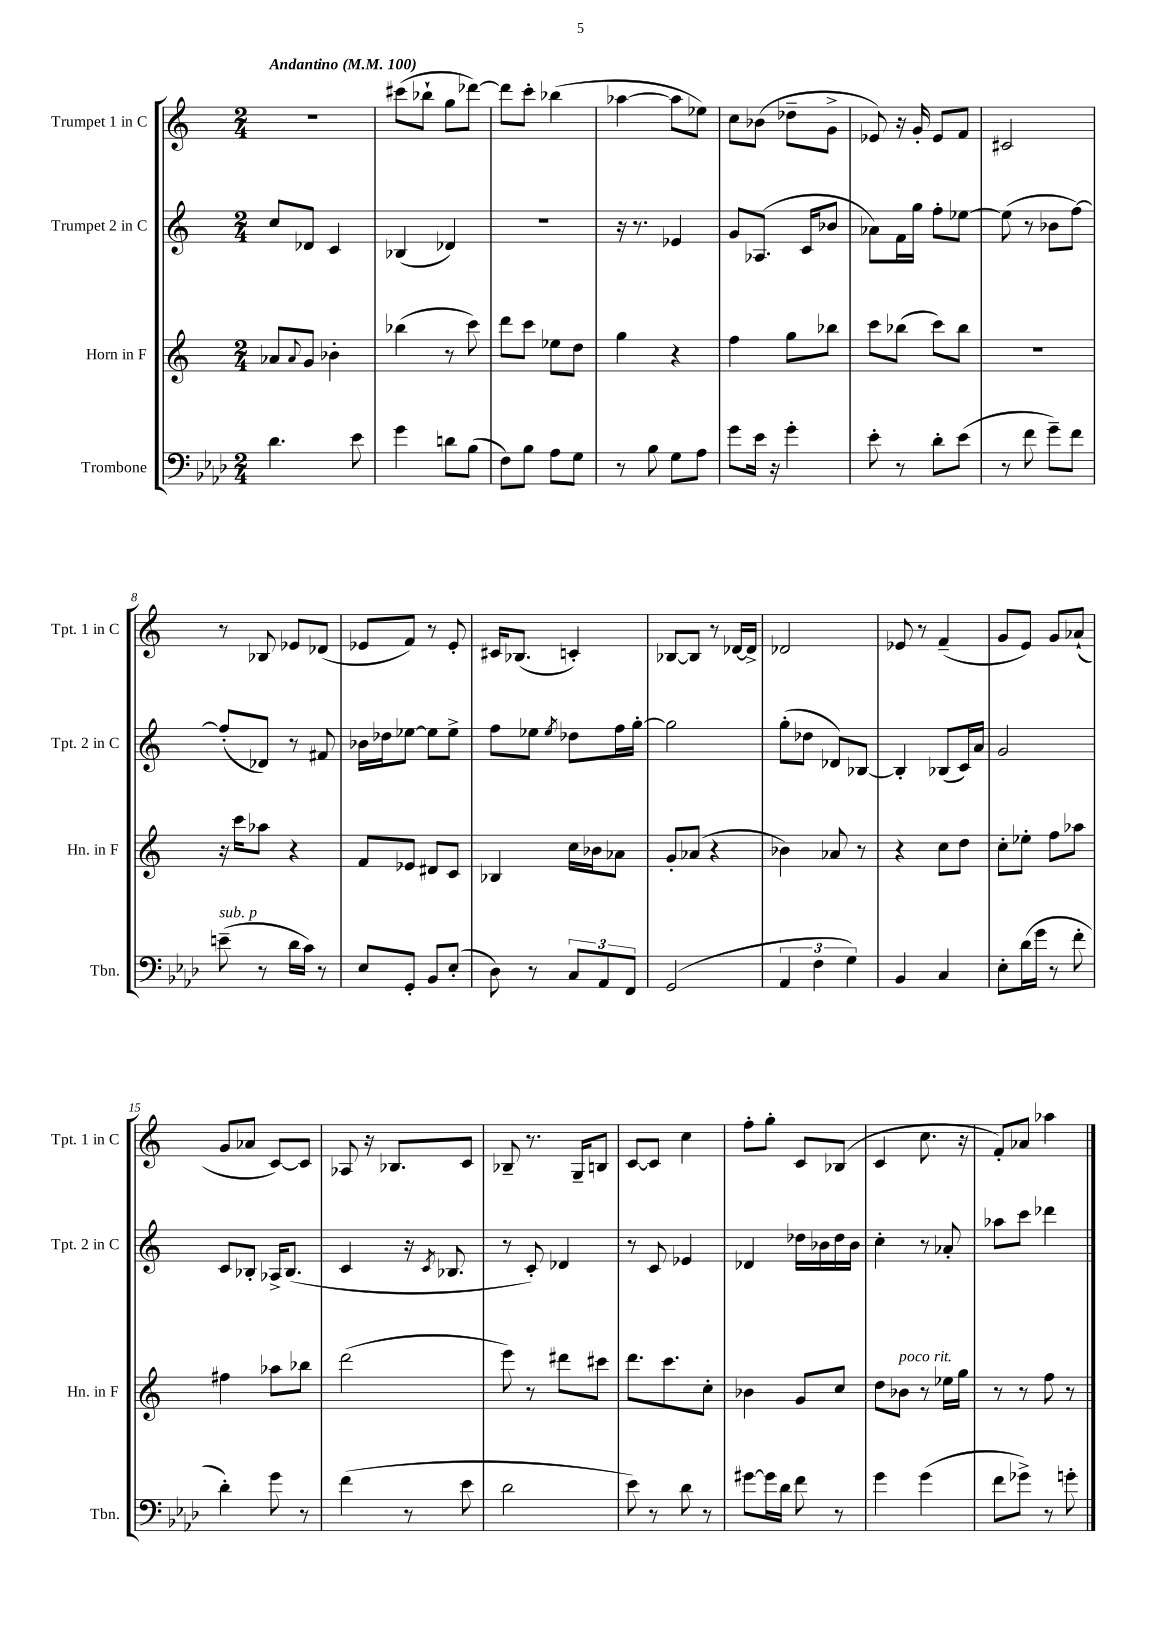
<<
\new StaffGroup <<
\new Staff = "s0" \with { instrumentName = "Trumpet 1 in C" shortInstrumentName = "Tpt. 1 in C" } {
    \clef treble \key c \major \numericTimeSignature \time 2/4 \tempo "Andantino" 4 = 100
    R2 |
    cis'''8( bes''8-! g''8 des'''8~) |
    des'''8 c'''8-. bes''4( |
    aes''4~ aes''8 ees''8) |
    c''8 bes'8( des''8-- g'8-> |
    ees'8) r16 g'16-. ees'8 f'8 |
    cis'2 |
    r8 bes8 ees'8 des'8( |
    ees'8 f'8) r8 ees'8-. |
    cis'16 bes8.( c'4-.) |
    bes8~ bes8 r8 des'16~ des'16-> |
    des'2 |
    ees'8 r8 f'4--( |
    g'8 e'8) g'8 aes'8-!( |
    g'8 aes'8 c'8~) c'8 |
    aes8 r16 bes8. c'8 |
    bes8-- r8. g16-- b8 |
    c'8~ c'8 c''4 |
    f''8-. g''8-. c'8 bes8( |
    c'4 c''8. r16 |
    f'8-.) aes'8 aes''4 \bar "|." |
}
\new Staff = "s1" \with { instrumentName = "Trumpet 2 in C" shortInstrumentName = "Tpt. 2 in C" } {
    \clef treble \key c \major \numericTimeSignature \time 2/4
    c''8 des'8 c'4 |
    bes4( des'4) |
    R2 |
    r16 r8. ees'4 |
    g'8 aes8.( c'16 bes'8 |
    aes'8) f'16 g''16 f''8-. ees''8~ |
    ees''8( r8 bes'8 f''8~) |
    f''8-.( des'8) r8 fis'8 |
    bes'16 des''16 ees''8~ ees''8 ees''8-> |
    f''8 ees''8 \acciaccatura { ees''8 } des''8 f''16 g''16~-. |
    g''2 |
    g''8-.( des''8 des'8) bes8~ |
    bes4-. bes8( c'16) a'16 |
    g'2 |
    c'8 bes8-. aes16-> bes8.( |
    c'4 r16 \acciaccatura { c'8 } bes8. |
    r8 c'8-.) des'4 |
    r8 c'8 ees'4 |
    des'4 des''16 bes'16 des''16 bes'16 |
    c''4-. r8 aes'8-. |
    aes''8 c'''8 des'''4 \bar "|." |
}
\new Staff = "s2" \with { instrumentName = "Horn in F" shortInstrumentName = "Hn. in F" } {
    \clef treble \key c \major \numericTimeSignature \time 2/4
    aes'8 \appoggiatura { aes'8 } g'8 bes'4-. |
    bes''4( r8 c'''8) |
    d'''8 c'''8 ees''8 d''8 |
    g''4 r4 |
    f''4 g''8 bes''8 |
    c'''8 bes''8( c'''8) bes''8 |
    R2 |
    r16 c'''16 aes''8 r4 |
    f'8 ees'8 dis'8 c'8 |
    bes4 c''16 bes'16 aes'8 |
    g'8-. aes'8( r4 |
    bes'4) aes'8 r8 |
    r4 c''8 d''8 |
    c''8-. ees''8-. f''8 aes''8 |
    fis''4 aes''8 bes''8 |
    d'''2( |
    e'''8) r8 dis'''8 cis'''8 |
    d'''8. c'''8. c''8-. |
    bes'4 g'8 c''8 |
    d''8 bes'8^\markup { \italic "poco rit." } r8 ees''16 g''16 |
    r8 r8 f''8 r8 \bar "|." |
}
\new Staff = "s3" \with { instrumentName = "Trombone" shortInstrumentName = "Tbn." } {
    \clef bass \key aes \major \numericTimeSignature \time 2/4
    des'4. ees'8 |
    g'4 d'8 bes8( |
    f8) bes8 aes8 g8 |
    r8 bes8 g8 aes8 |
    g'8 ees'16 r16 g'4-. |
    ees'8-. r8 des'8-. ees'8( |
    r8 f'8 g'8--) f'8 |
    e'8--^\markup { \italic "sub. p" }( r8 des'16 c'16) r8 |
    ees8 g,8-. bes,8 ees8-.( |
    des8) r8 \tuplet 3/2 { c8 aes,8 f,8 } |
    g,2( |
    \tuplet 3/2 { aes,4 f4 g4) } |
    bes,4 c4 |
    ees8-. des'16( g'16 r8 f'8-. |
    des'4-.) g'8 r8 |
    f'4( r8 ees'8 |
    des'2 |
    ees'8) r8 des'8 r8 |
    gis'8~ gis'16 des'16 f'8 r8 |
    g'4 g'4( |
    f'8 ges'8->) r8 g'8-. \bar "|." |
}
>>
>>
